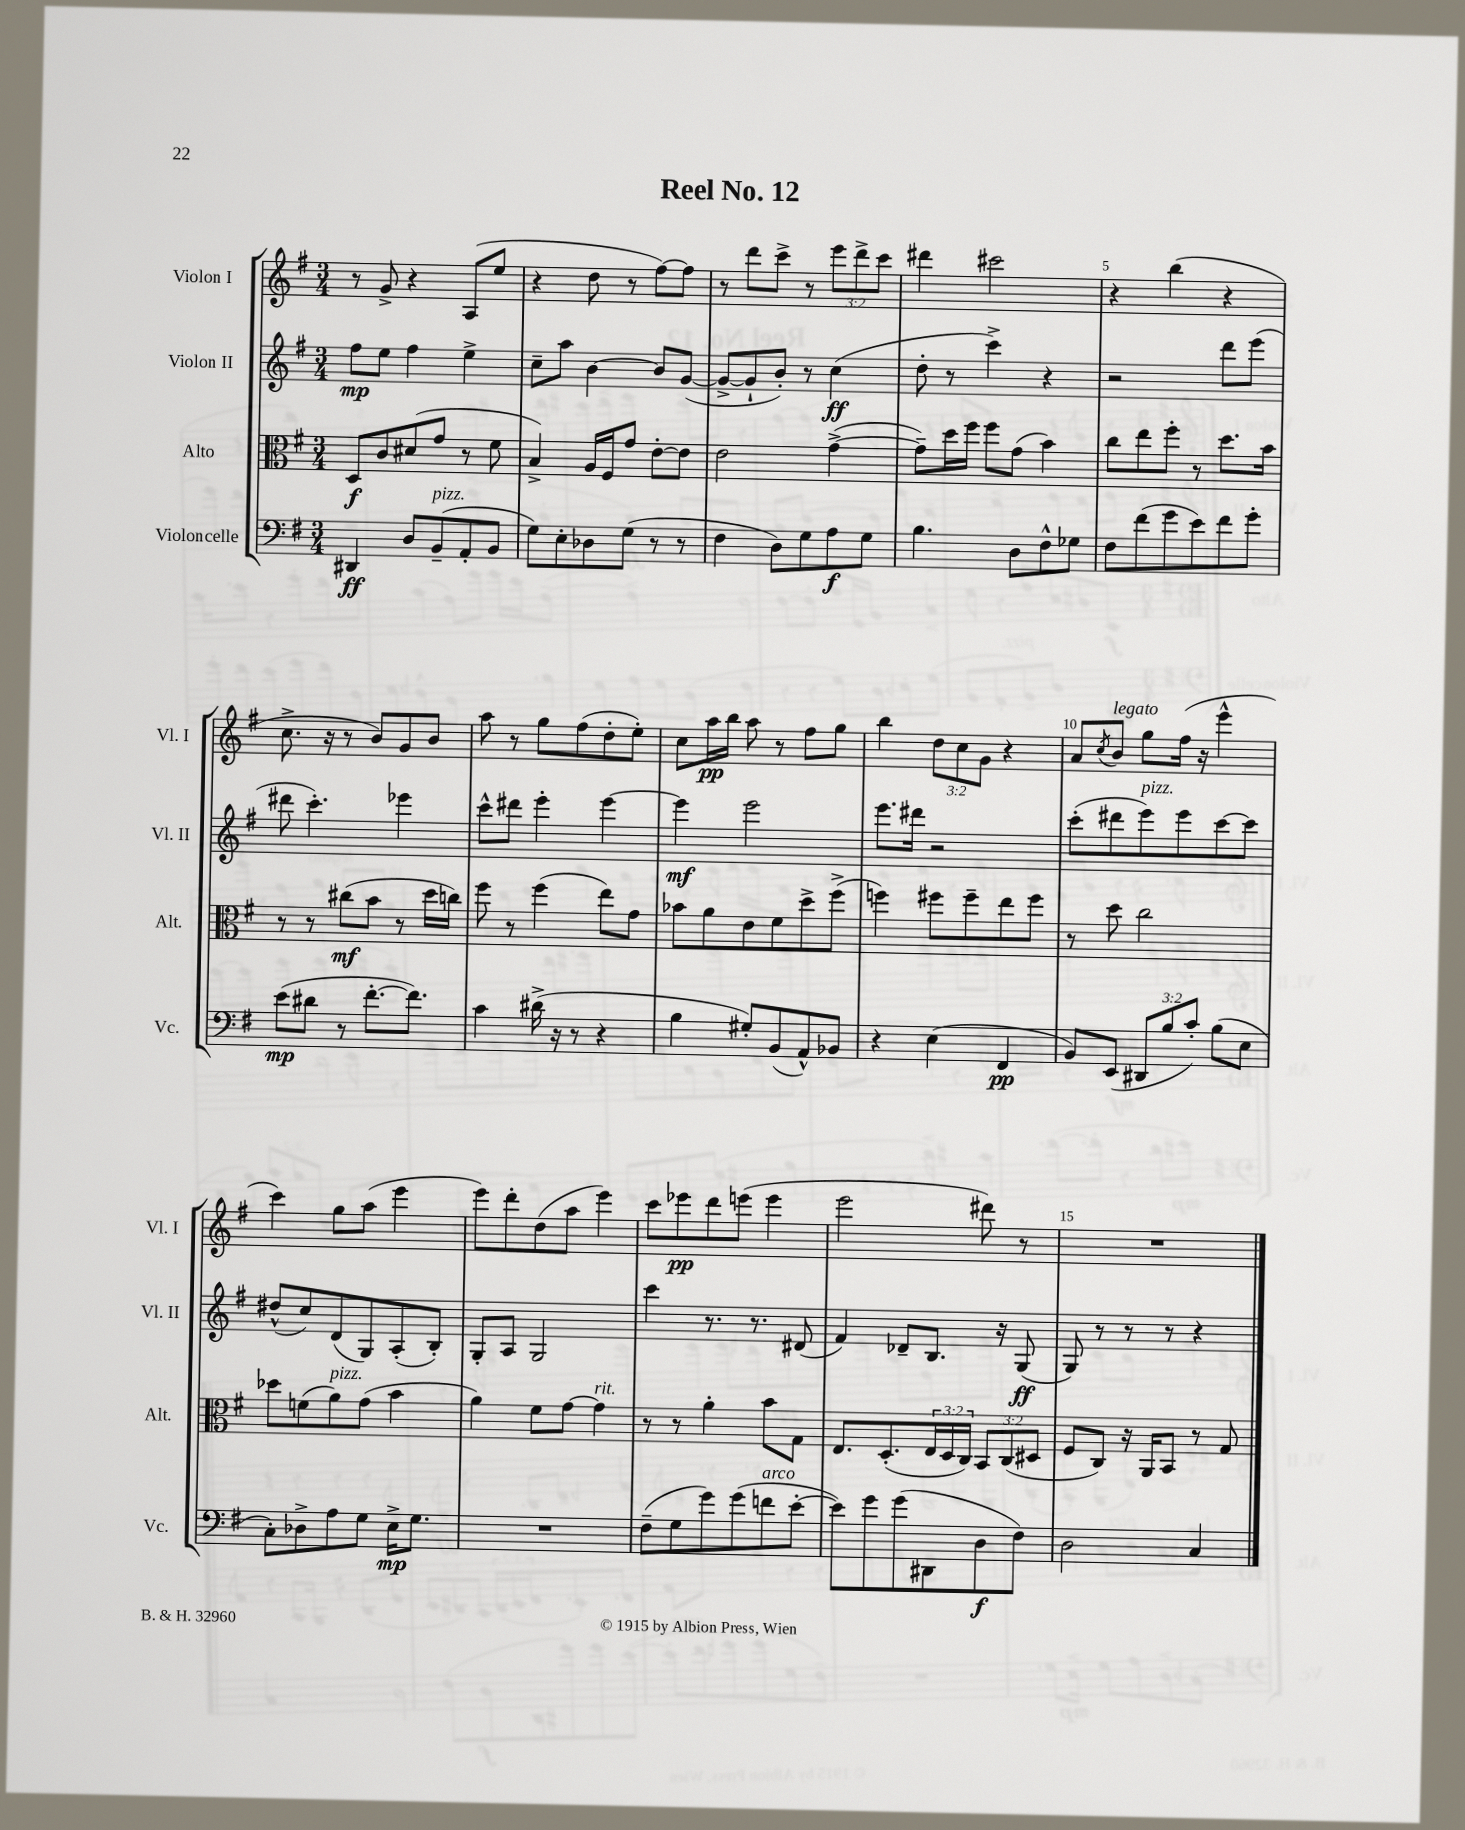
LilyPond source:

\header { title = "Reel No. 12" }
<<
\new StaffGroup <<
\new Staff = "s0" \with { instrumentName = "Violon I" shortInstrumentName = "Vl. I" } {
    \clef treble \key g \major \numericTimeSignature \time 3/4 \override Staff.TupletNumber.text = #tuplet-number::calc-fraction-text
    r8 g'8-> r4 a8( e''8 |
    r4 d''8 r8 fis''8~) fis''8 |
    r8 d'''8 c'''8-> r8 \tuplet 3/2 { e'''8 d'''8-> c'''8 } |
    dis'''4 cis'''2 |
    r4 b''4( r4 |
    c''8.-> r16 r8 b'8) g'8 b'8 |
    a''8 r8 g''8 fis''8( d''8-. e''8-.) |
    c''8 a''16\pp b''16 a''8 r8 fis''8 g''8 |
    b''4 \tuplet 3/2 { d''8 c''8 g'8 } r4 |
    a'8 \acciaccatura { c''8 } b'8^\markup { \italic "legato" } g''8 fis''16( r16 e'''4-^ |
    c'''4) g''8 a''8( e'''4 |
    e'''8) d'''8-. d''8( a''8 e'''4) |
    c'''8 ees'''8\pp d'''8 e'''8( e'''4 |
    e'''2 dis'''8) r8 |
    R2. \bar "|." |
}
\new Staff = "s1" \with { instrumentName = "Violon II" shortInstrumentName = "Vl. II" } {
    \clef treble \key g \major \numericTimeSignature \time 3/4
    fis''8\mp e''8 fis''4 e''4-> |
    c''8-- a''8 b'4~ b'8 g'8~( |
    g'8~-> g'8-! b'8-.) r8 c''4\ff( |
    d''8-. r8 c'''4->) r4 |
    r2 d'''8 e'''8( |
    dis'''8 c'''4.-.) ees'''4 |
    c'''8-^ dis'''8 e'''4-. e'''4~ |
    e'''4\mf e'''2 |
    e'''8. dis'''16 r2 |
    c'''8-.( dis'''8 e'''8^\markup { \italic "pizz." }) e'''8 c'''8~ c'''8 |
    dis''8-^( c''8) d'8( g8) a8-.( b8-.) |
    g8-. a8 g2 |
    c'''4 r8. r8. dis'8( |
    fis'4) des'8-- b8. r16 g8\ff( |
    g8) r8 r8 r8 r4 \bar "|." |
}
\new Staff = "s2" \with { instrumentName = "Alto" shortInstrumentName = "Alt." } {
    \clef alto \key g \major \numericTimeSignature \time 3/4 \override Staff.TupletNumber.text = #tuplet-number::calc-fraction-text
    d8\f c'8 dis'8( g'8 r8 fis'8 |
    b4->) a16 fis16 g'8 e'8~-. e'8 |
    e'2 g'4~->( |
    g'8--) d''16 fis''16 fis''8 g'8( b'4) |
    c''8 e''8 fis''8-. r8 d''8. b'16 |
    r8 r8 cis''8\mf( b'8 r8 d''16 c''16) |
    fis''8 r8 fis''4( e''8) g'8 |
    bes'8 a'8 e'8 fis'8 d''8-> fis''8->( |
    f''4) fis''8 fis''8-- e''8 fis''8 |
    r8 d''8 c''2 |
    des''8 f'8( a'8^\markup { \italic "pizz." }) g'8( b'4 |
    a'4) fis'8 g'8~ g'4^\markup { \italic "rit." } |
    r8 r8 a'4-. b'8 g8 |
    e8. d8.-.( \tuplet 3/2 { e16 d16 c16) } \tuplet 3/2 { b,8 c8( dis8 } |
    fis8 c8) r16 a,16 b,8 r8 g8 \bar "|." |
}
\new Staff = "s3" \with { instrumentName = "Violoncelle" shortInstrumentName = "Vc." } {
    \clef bass \key g \major \numericTimeSignature \time 3/4 \override Staff.TupletNumber.text = #tuplet-number::calc-fraction-text
    dis,4\ff d8 b,8--^\markup { \italic "pizz." }( a,8-. b,8 |
    g8) e8-. des8 g8( r8 r8 |
    fis4 d8) g8 a8\f g8 |
    b4. d8 fis8-^ ges8 |
    fis8 fis'8( g'8 e'8) fis'8 g'8-. |
    e'8\mp( dis'8 r8 fis'8.~-. fis'8.) |
    c'4 dis'16->( r16 r8 r4 |
    b4 gis8-.) b,8( a,8-^) bes,8 |
    r4 e4( fis,4\pp |
    b,8) e,8( \tuplet 3/2 { dis,8 b8 c'8-.) } b8( e8 |
    c8-.) des8-> a8 g8 e16->\mp g8. |
    R2. |
    fis8--( g8 g'8) g'8( f'8^\markup { \italic "arco" } e'8~-. |
    e'8) g'8 g'8( dis,8 d8\f fis8) |
    d2 c4 \bar "|." |
}
>>
>>
\layout { \context { \Score \override BarNumber.break-visibility = ##(#f #t #t) barNumberVisibility = #(every-nth-bar-number-visible 5) } }
